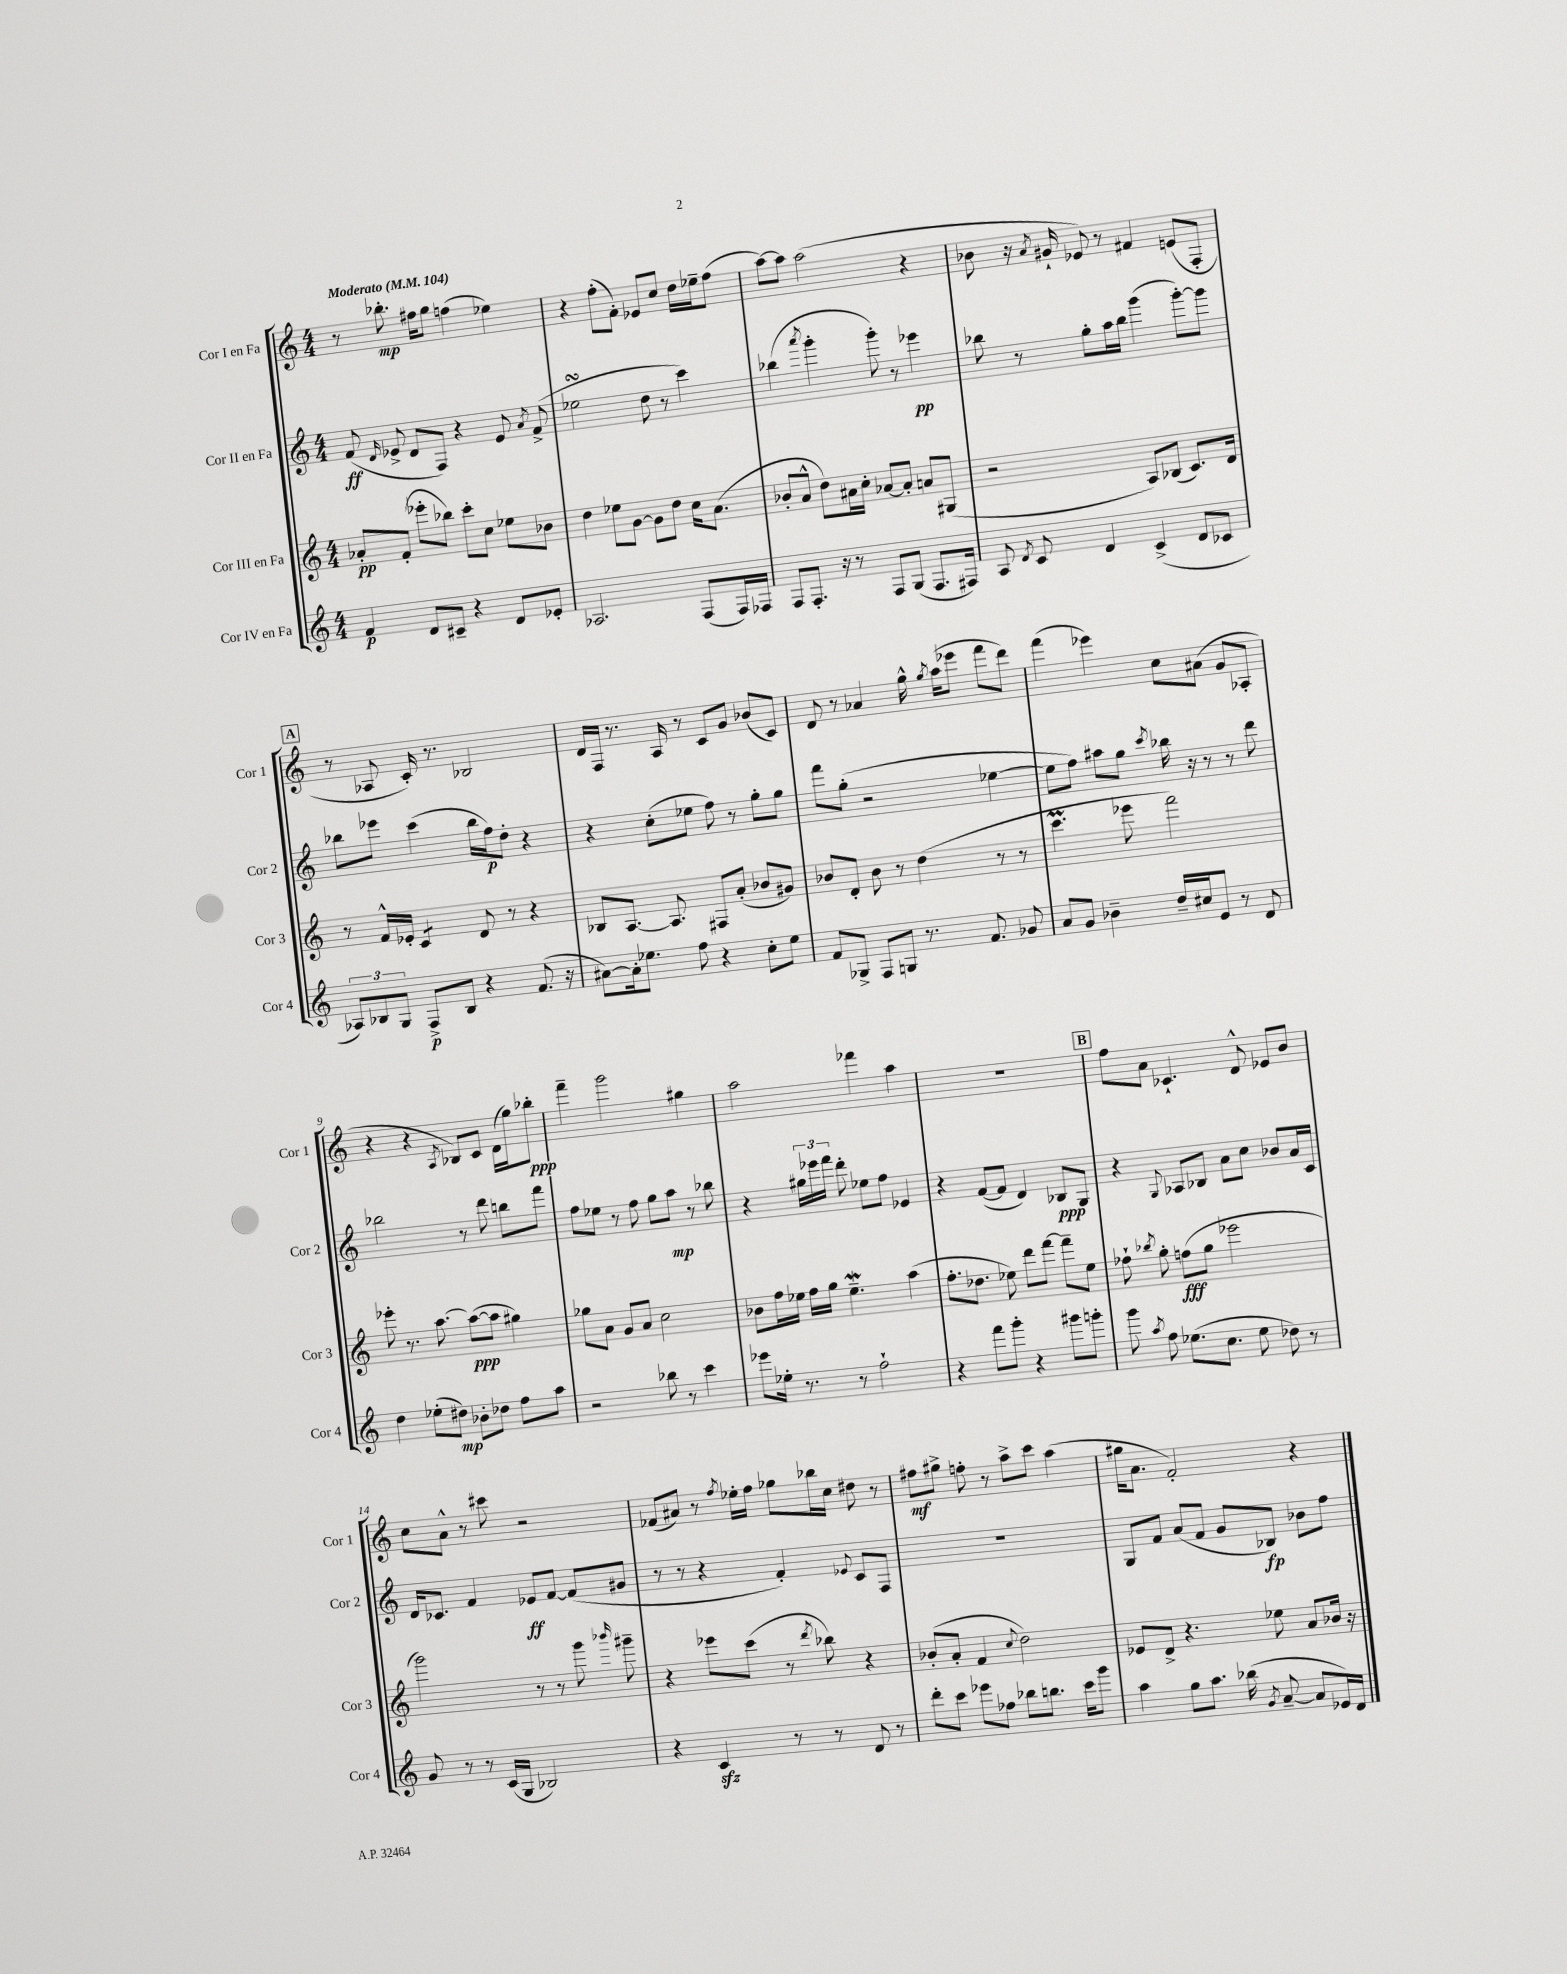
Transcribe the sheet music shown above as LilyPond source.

<<
\new StaffGroup <<
\new Staff = "s0" \with { instrumentName = "Cor I en Fa" shortInstrumentName = "Cor 1" } {
    \clef treble \key c \major \numericTimeSignature \time 4/4 \tempo "Moderato" 4 = 104
    \autoBeamOff r8 bes''8.-.\mp fis''16[ g''8] f''4( ees''4) |
    r4 f''8[-.( f'8]-.) ees'8[ c''8] d''16[ ees''16-- f''8]( |
    a''8[~) a''8] a''2( r4 |
    bes'8 r16 \acciaccatura { a'8 } gis'16-! ees'8) r8 fis'4 e'8[( f8]-. |
    \mark \markup { \box "A" } r8 aes8 c'16-.) r8. bes2 |
    d'16[ f16] r8. a16 r8 c'8[ g'8] bes'8[( c'8]) |
    d'8 r8 aes'4 g''16-^ \acciaccatura { g''8 } a''16[( ees'''8] f'''8[ d'''8]) |
    f'''4( ees'''4) c''8[ ais'8]( g'8[ aes8]-. |
    r4 r4 \acciaccatura { a8 } bes8[) c'8] d'16[( g''16) bes''8]-.\ppp |
    f'''4-- g'''2 gis''4 |
    a''2 fes'''4 a''4 |
    R1 |
    \mark \markup { \box "B" } f''8[ a'8] ces'4.-! d'8-^ ees'8[ b'8] |
    c''8[ a'8]-^ r8 cis'''8 r2 |
    fes'8[( ais'8]) r8 \acciaccatura { f''8 } ees''16[-. f''16] ges''8[ bes''16 c''16] dis''8 r8 |
    fis''8[\mf gis''8]-> f''8-. r8 a''8[-> c'''8] a''4( |
    gis''16[ a'8.] f'2-.) r4 \bar "|." |
}
\new Staff = "s1" \with { instrumentName = "Cor II en Fa" shortInstrumentName = "Cor 2" } {
    \clef treble \key c \major \numericTimeSignature \time 4/4
    \autoBeamOff f'8\ff( \grace { d'16 } ees'8-> d'8[ f8]) r4 ees'8 \acciaccatura { a'8 } f'8->( |
    ees''2\turn d''8 r8 c'''4) |
    bes''4( \acciaccatura { a'''8 } g'''4-. g'''8-.) r8 ees'''4\pp |
    bes''8 r8 g''8[-. a''16 bes''16] g'''4( g'''8[~-.) g'''8] |
    \mark \markup { \box "A" } bes''8[ ees'''8] c'''4( bes''16[ f''16\p) d''8]-. r4 |
    r4 c''8[-.( ees''8] f''8) r8 g''8[-. g''8] |
    f'''8[ g''8]-.( r2 ees''4~ |
    ees''8[ f''8]) ais''8[ g''8] \acciaccatura { c'''8 } bes''16 r16 r8 r8 d'''8 |
    bes''2 r8 d'''8 b''8[ f'''8] |
    f''8[ ees''8] r8 f''8 g''8[ a''8]\mp r8 bes''8 |
    r4 \tuplet 3/2 { gis''16[ ees'''16 f'''16] } d'''8-. ees''8[ f''8] ees'4 |
    r4 f'8[~( f'8] d'4) bes8[\ppp g8] |
    \mark \markup { \box "B" } r4 \appoggiatura { g8 } aes8[ bes8] a'8[ c''8] bes'8[ a'16 c'16] |
    d'16[ ces'8.] f'4 ees'8[\ff f'8]~ f'8[( gis'8] |
    r8 r8 r4 f'4-.) \appoggiatura { ees'8 } c'8[ f8] |
    R1 |
    g8[ f'8] a'8[( f'8] g'8[ bes8]\fp) bes'8[ f''8] \bar "|." |
}
\new Staff = "s2" \with { instrumentName = "Cor III en Fa" shortInstrumentName = "Cor 3" } {
    \clef treble \key c \major \numericTimeSignature \time 4/4
    \autoBeamOff aes'8[-.\pp f'8]-.( ees'''8[-. bes''8]) c'''8[-. c''8] ees''8[ bes'8] |
    d''4 ees''8[ g'8]~ g'8[ d''8] c''16[ a'8.]( |
    bes'8[-. a'8]-^ d''8[) ais'16 c''16]-. aes'8[~ aes'8]-. a'8[ gis8]( |
    r2 a8[) bes8]( c'8.[) d'16] |
    \mark \markup { \box "A" } r8 f'16[-^ ees'16]-. c'4:8 d'8 r8 r4 |
    bes8[ a8.]~ a8. fis8[ a'8]-.( bes'8[ gis'8]) |
    bes'8[ d'8]-. bes'8 r8 d''4( r8 r8 |
    c'''4.\prall ees'''8 f'''2) |
    ees'''8-. r8. a''8.~ a''8[~\ppp( a''8] gis''4) |
    ges''8[ a'8] g'8[ a'8] c''2 |
    bes'8[ f''16 ees''16] f''16[ g''16] ees''4.--\mordent a''4( |
    f''8.[-. des''8.] ees''8) d'''8[ f'''8]~ f'''8[-- ees''8] |
    \mark \markup { \box "B" } fes''8-! \acciaccatura { bes''8 } g''8-. f''8[\fff( g''8] ees'''2 |
    g'''2) r8 r8 g'''8 \grace { bes'''16 } gis'''8-- |
    r4 ees'''8[ c'''8]( r8 \acciaccatura { d'''8 } bes''8) r4 |
    bes'8[-.( a'8]-. f'4 \appoggiatura { c''8 } d''2) |
    ees'8[ d'8]-> r4. ees''8 a'8[ bes'16] r16 \bar "|." |
}
\new Staff = "s3" \with { instrumentName = "Cor IV en Fa" shortInstrumentName = "Cor 4" } {
    \clef treble \key c \major \numericTimeSignature \time 4/4
    \autoBeamOff f'4\p d'8[ cis'8]-- r4 d'8[ ees'8]-. |
    aes2. f8[( f16) fes16] |
    f8[ f8.]-. r16 r8 f8[ g8]( f8.[ fis16]) |
    a8 \acciaccatura { d'8 } c'8 d'4 c'4->( d'8[ ces'8] |
    \mark \markup { \box "A" } \tuplet 3/2 { aes8[) bes8 g8] } f8[->\p bes8] r4 f'8.( r16 |
    ais'8[~) ais'16-. ees''8.] f''8 r4 c''8[-. ees''8] |
    f'8[ ges8]-> f8[ g8] r8. f'8. ges'8 |
    a'8[ g'8] bes'4-- d''16[-- cis''16 e'8] r8 d'8 |
    d''4 ees''8[-.( dis''8]\mp) bes'8[-. des''8] f''8[ a''8] |
    r2 bes''8 r8 c'''4 |
    ees'''8[ ees''16]-. r8. r8 f''2-! |
    r4 f'''8[ g'''8]-. r4 gis'''8[ g'''8]-. |
    \mark \markup { \box "B" } g'''8 \acciaccatura { a''8 } f''8 ees''8.[( c''8.] ees''8 des''8) r8 |
    g'8 r8 r8 c'16[( g16] bes2) |
    r4 c'4\sfz r8 r8 d'8 r8 |
    d'''8[-. c'''8] ees'''8[ fes''8] bes''8[ b''8.] c'''16[ g'''8] |
    a''4 g''8[ a''8.] bes''16( \acciaccatura { g'8 } a'8~-- a'8[ ees'16) d'16] \bar "|." |
}
>>
>>
